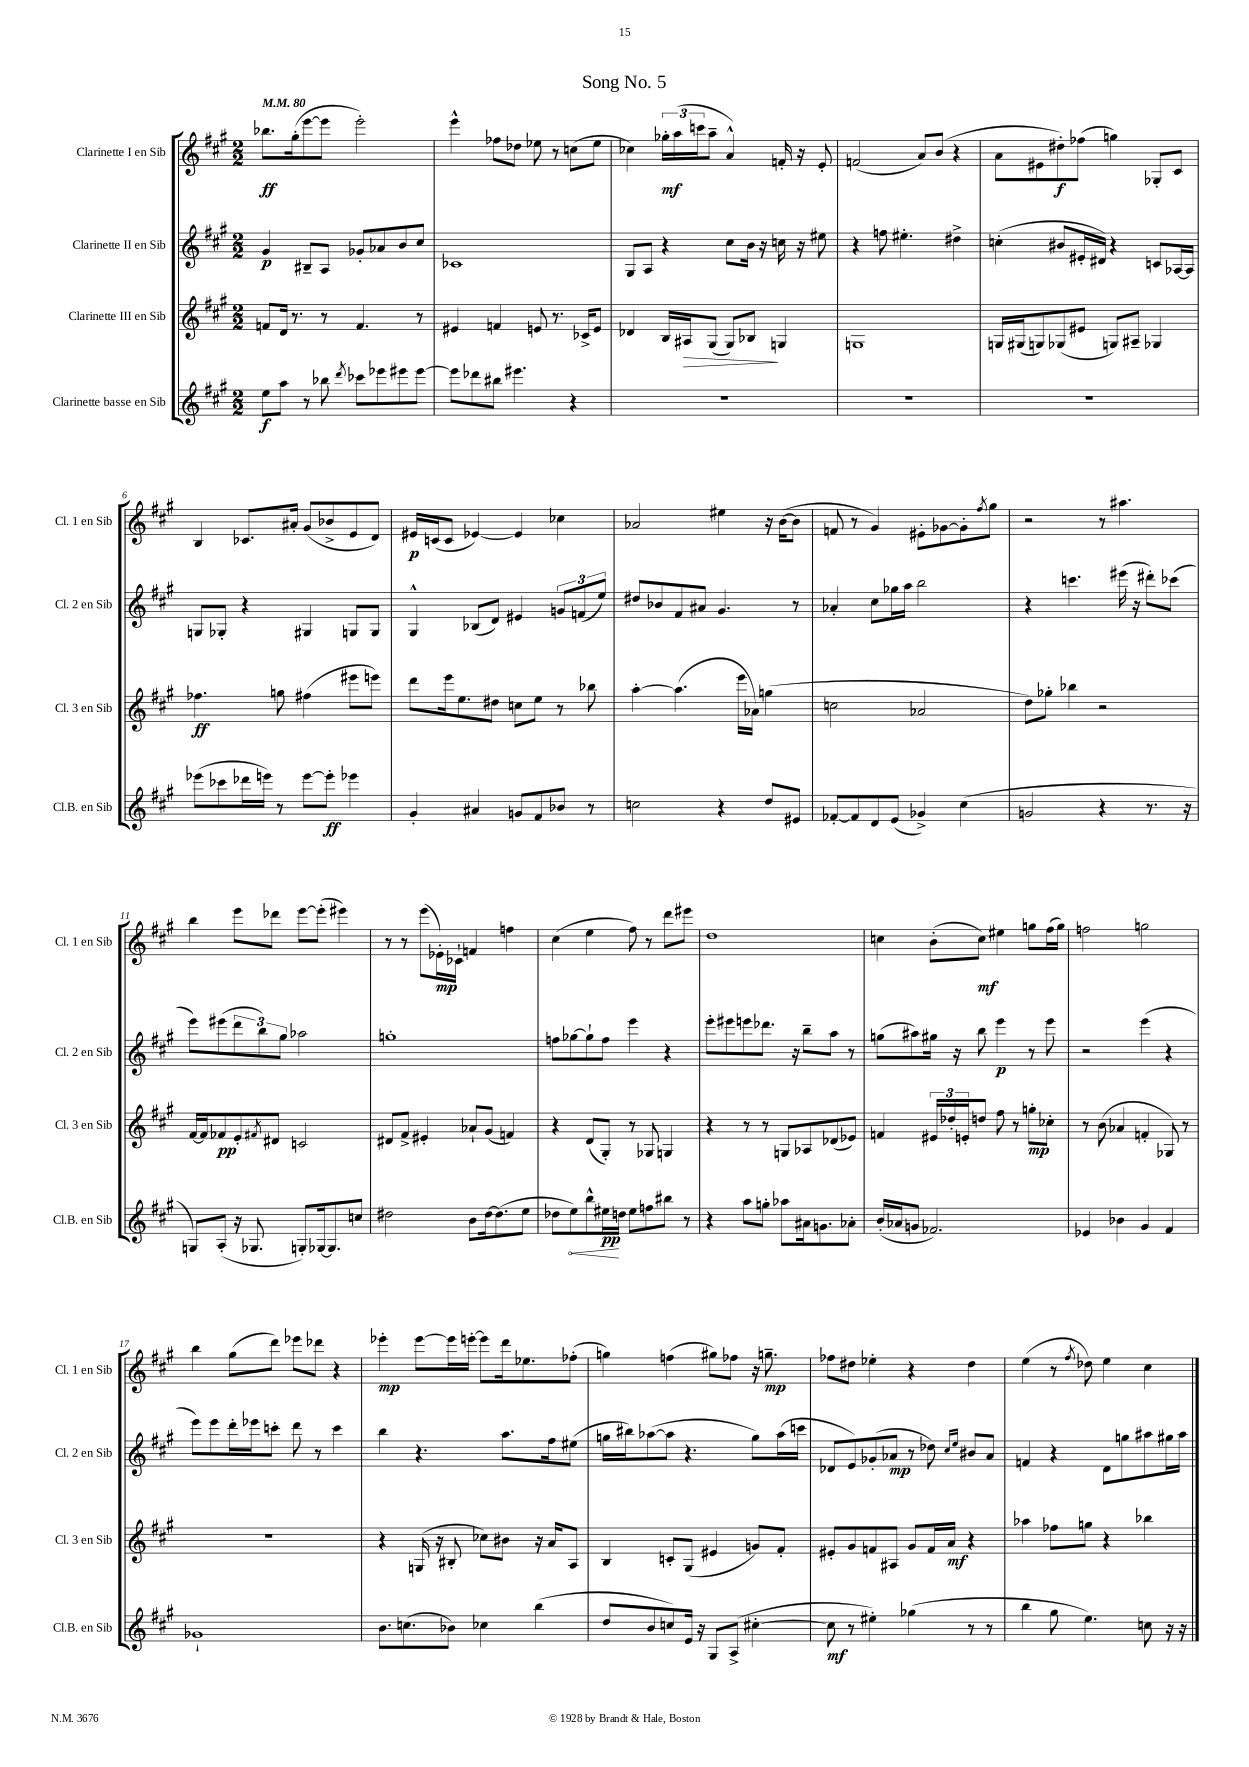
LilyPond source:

\header { title = "Song No. 5" }
<<
\new StaffGroup <<
\new Staff = "s0" \with { instrumentName = "Clarinette I en Sib" shortInstrumentName = "Cl. 1 en Sib" } {
    \clef treble \key a \major \numericTimeSignature \time 2/2 \tempo 4 = 80
    bes''8.\ff gis''16-.( e'''8~ e'''8 e'''2-.) |
    e'''4-^ fes''8 des''8 ees''8 r8 c''8( ees''8 |
    ces''4) \tuplet 3/2 { ges''16-.\mf a''16( c'''16 } a''8-- a'4-^) f'16-. r16 e'8-. |
    f'2( a'8) b'8( r4 |
    a'8 eis'8 dis''8-.\f) fes''8( g''4) ges8-. cis'8 |
    b4 ces'8. ais'16-. gis'8( bes'8-> e'8 d'8) |
    eis'16\p c'16( c'8 ees'4~) ees'4 ces''4 |
    aes'2 eis''4 r16 b'16~( b'8 |
    f'8 r8 gis'4) eis'8-. ges'8~ ges'8-. \acciaccatura { fis''8 } gis''8 |
    r2 r8 ais''4. |
    b''4 e'''8 des'''8 e'''8~ e'''8-.( eis'''4) |
    r8 r8 e'''8( ees'16-.\mp) ces'16-! f'4 f''4 |
    cis''4( e''4 fis''8) r8 d'''8 eis'''8 |
    d''1 |
    c''4 b'8-.( c''8\mf) eis''4 g''8 fis''16( g''16) |
    f''2 g''2 |
    b''4 gis''8( d'''8) ees'''8 des'''8 r4 |
    ees'''4-.\mp ees'''8~ ees'''16 e'''16~-. e'''8 d'''16 ees''8. fes''8-.( |
    g''4) f''4( gis''8) fes''8 r16 g''8.--\mp |
    fes''8 dis''8 ees''4-. r4 dis''4 |
    e''4( r8 \acciaccatura { fis''8 } des''8) e''4 cis''4 \bar "|." |
}
\new Staff = "s1" \with { instrumentName = "Clarinette II en Sib" shortInstrumentName = "Cl. 2 en Sib" } {
    \clef treble \key a \major \numericTimeSignature \time 2/2
    gis'4\p bis8-- a8 ges'8-. aes'8 b'8 cis''8 |
    ces'1 |
    gis8 a8 r4 cis''8 b'16 r16 c''16 r16 eis''8 |
    r4 f''8 eis''4.-. dis''4-> |
    c''4-.( bis'8 eis'16-. dis'16) r4 c'8 aes16~ aes16 |
    g8 ges8-. r4 gis4 g8 g8 |
    gis4-^ bes8( d'8) eis'4 \tuplet 3/2 { g'8 f'8( e''8) } |
    dis''8 bes'8 fis'8 ais'8 gis'4. r8 |
    aes'4-. cis''8 ges''16 a''16 b''2 |
    r4 c'''4. eis'''16( r16 dis'''8-.) ces'''8( |
    e'''8) eis'''8( \tuplet 3/2 { d'''8 b''8) gis''8 } aes''2 |
    g''1-. |
    f''8 ges''8~ ges''8-! f''8 e'''4 r4 |
    e'''8-. eis'''8 e'''8 des'''8. r16 b''8-- a''8 r8 |
    g''8( ais''8) gis''16 r16 b''8 e'''4\p r8 e'''8 |
    r2 e'''4( r4 |
    e'''8) e'''8 d'''16-. ees'''16 c'''8-. d'''8 r8 c'''4 |
    b''4 r4. a''8. fis''16 eis''8( |
    g''16 bis''16) aes''8~( aes''8 r4. g''8) aes''16( c'''16 |
    des'8 e'8) ges'8-.( aes'8\mp r8 des''8) \grace { cis''16 e''16 } bis'8 aes'8 |
    f'4 r4 d'8 g''8 ais''8 gis''16 ais''16 \bar "|." |
}
\new Staff = "s2" \with { instrumentName = "Clarinette III en Sib" shortInstrumentName = "Cl. 3 en Sib" } {
    \clef treble \key a \major \numericTimeSignature \time 2/2
    f'8 d'16 r8. r8 f'4. r8 |
    eis'4 f'4 e'8 r8. ces'16-> e'8 |
    des'4 b16 ais16\> gis8( gis8) bes8\! g4 |
    g1 |
    g16 gis16( g8) ges8( eis'8 g8) ais8-- ges4 |
    fes''4.\ff g''8 fis''4( eis'''8 e'''8) |
    d'''8 e'''16 e''8. dis''8 c''8 e''8 r8 bes''8 |
    a''4~-. a''4.( e'''16 aes'16) g''4( |
    c''2 aes'2 |
    d''8) ges''8-. bes''4 r2 |
    fis'16~ fis'16 fes'8\pp e'8-. \acciaccatura { fis'8 } dis'8 c'2 |
    dis'8 fis'8-> eis'4-. aes'8-! gis'8( f'4) |
    r4 d'8( gis8-.) r8 ges8 g4 |
    r4 r8 r8 g8 aes8 des'8( ees'8) |
    f'4 \tuplet 3/2 { eis'16 des''16-. e'16-. } d''8 fis''8 r8 g''8-.\mp ces''8-. |
    r8 b'8( aes'4 f'4-. ges8) r8 |
    r1 |
    r4 g16( r16 bis8-. ces''8) bis'8 r16 a'16 a8 |
    b4 c'8-. gis8( eis'4 g'8) fis'8-. |
    eis'8-. gis'8 f'8 ais8 gis'8 f'16 a'16\mf r4 |
    aes''4 fes''8 g''8 r4 bes''4 \bar "|." |
}
\new Staff = "s3" \with { instrumentName = "Clarinette basse en Sib" shortInstrumentName = "Cl.B. en Sib" } {
    \clef treble \key a \major \numericTimeSignature \time 2/2
    e''8\f a''8 r8 bes''8 \acciaccatura { d'''8 } ces'''8 ees'''8 eis'''8 eis'''8~ |
    eis'''8 des'''8 bis''8 eis'''4. r4 |
    r1 |
    R1 |
    R1 |
    ees'''8( ces'''8 des'''16 e'''16) r8 e'''8~ e'''8-.\ff ees'''4 |
    gis'4-. ais'4 g'8 fis'8 bes'8 r8 |
    c''2 r4 d''8 eis'8 |
    fes'8~-. fes'8 d'8 e'8( ges'4->) cis''4( |
    g'2 r4 r8. r16 |
    g8) a8-.( r16 ges8. g8-.) ges16~ ges8. c''8 |
    dis''2 b'8 dis''16~ dis''8.( e''8 |
    des''8 \once \override Hairpin.circled-tip = ##t e''8\<) b''8-^ eis''16\pp\! d''16 eis''8 f''8 bis''8 r8 |
    r4 a''8 g''8-. aes''8 ais'16 g'8. aes'8-. |
    b'16-.( aes'16 g'8 fes'2.) |
    ees'4 bes'4 gis'4 fis'4 |
    ges'1-! |
    b'8. c''8.( bes'8) ces''4 b''4( |
    d''8 b'8 c''8) e'16 r16 gis8 a8->( cis''4~-. |
    cis''8\mf r8 eis''4-.) ges''4( r8 r8 |
    b''4 gis''8 e''4.) c''8 r16 r16 \bar "|." |
}
>>
>>
